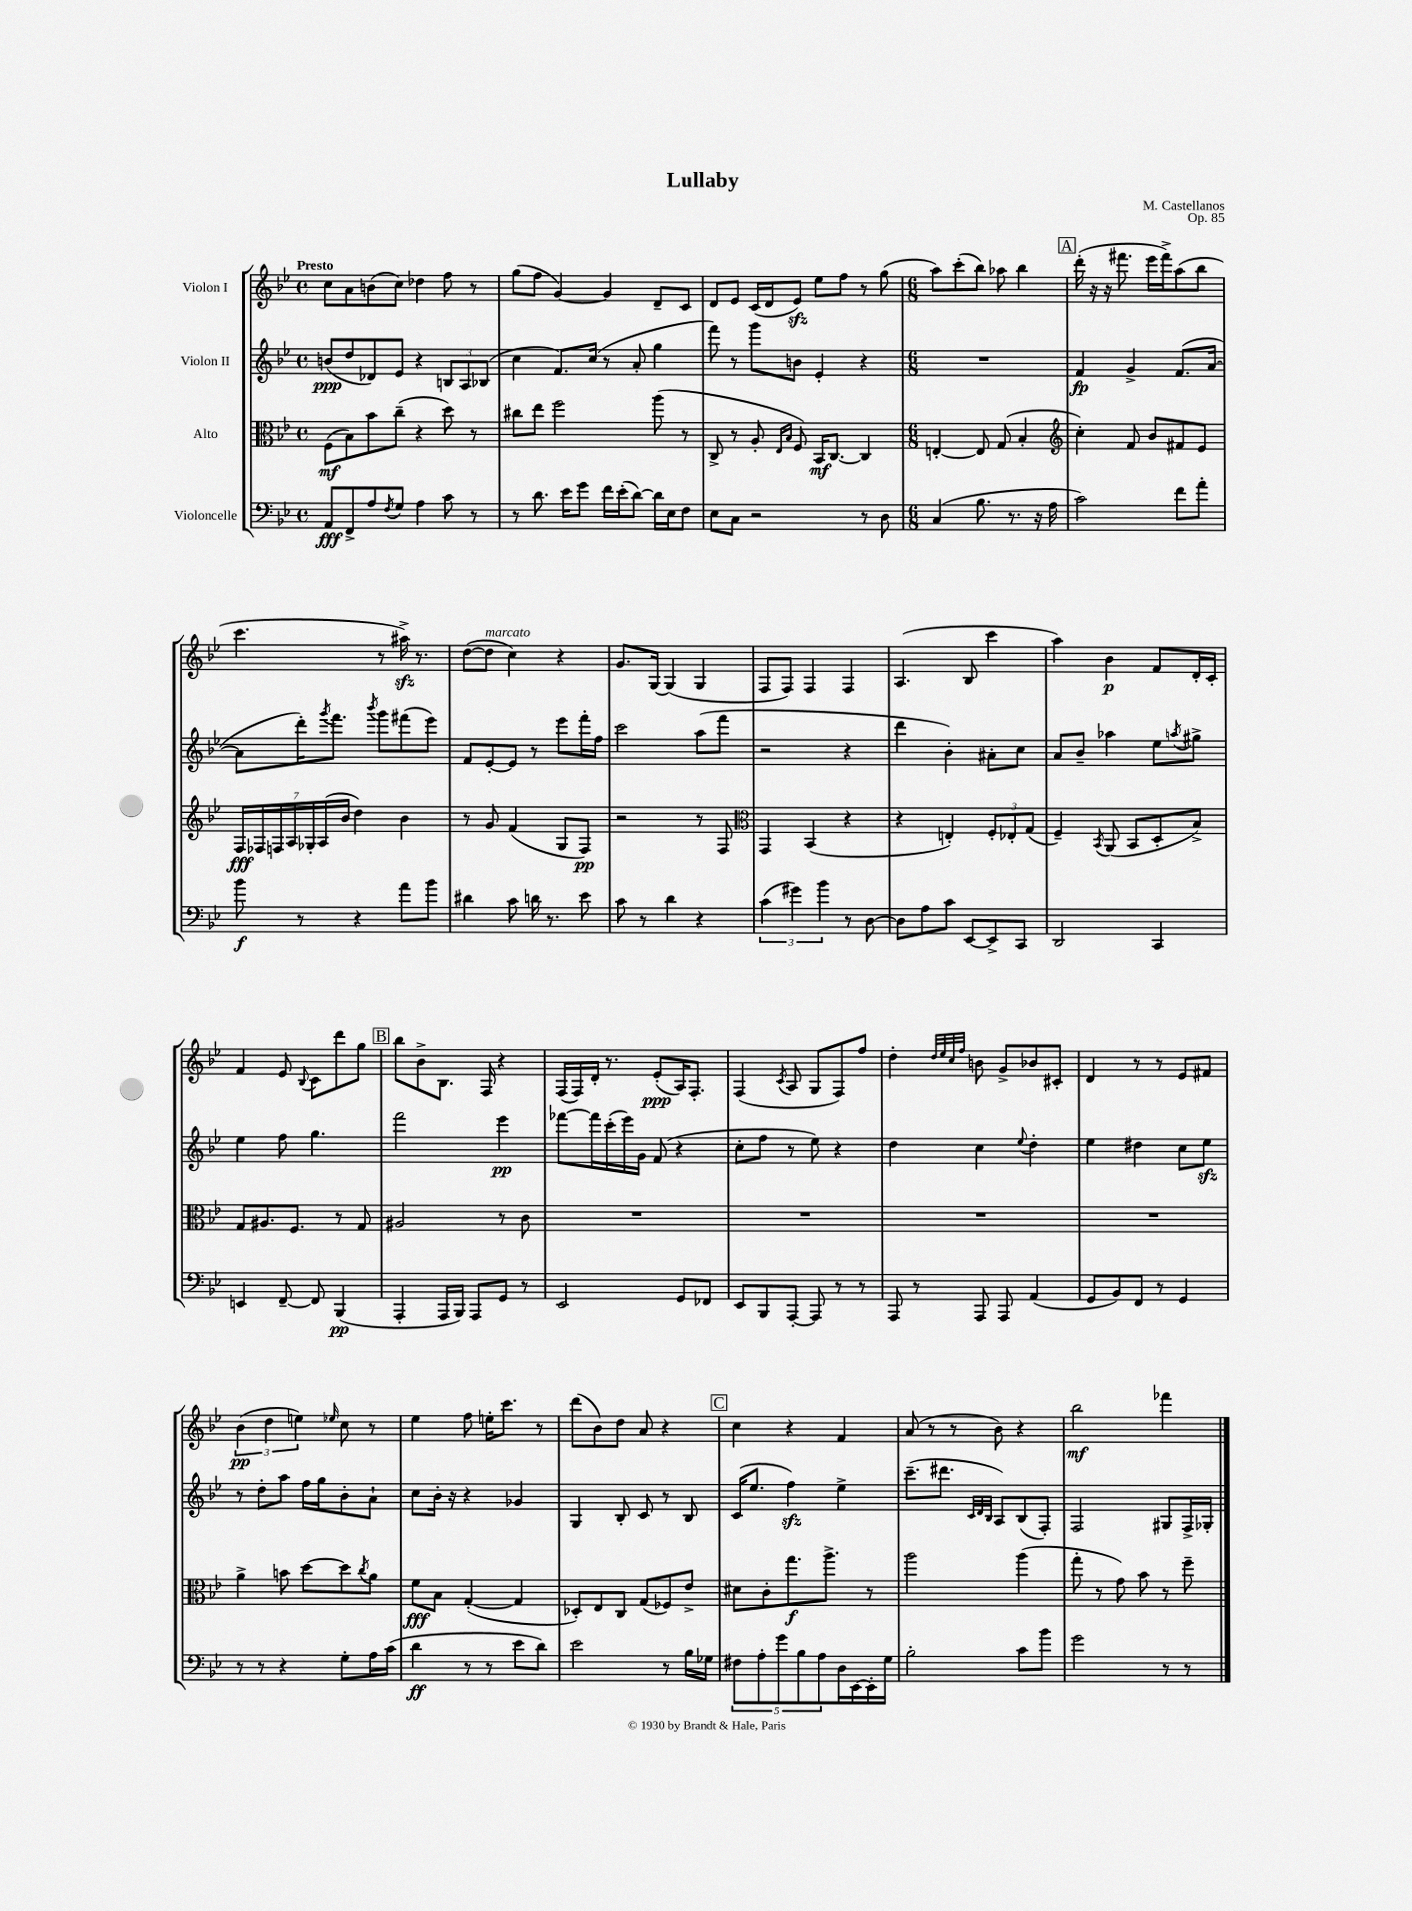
\header { title = "Lullaby" composer = "M. Castellanos" opus = "Op. 85" }
<<
\new StaffGroup <<
\new Staff = "s0" \with { instrumentName = "Violon I" } {
    \clef treble \key bes \major \defaultTimeSignature \time 4/4 \tempo "Presto"
    c''8 a'8 b'8( c''8) des''4 f''8 r8 |
    g''8( f''8 g'4~) g'4 d'8-- c'8 |
    d'8 ees'8 c'16( d'16 ees'8\sfz) ees''8 f''8 r8 g''8( |
    \numericTimeSignature \time 6/8 a''8) c'''8-.( bes''8) aes''8 bes''4 |
    \mark \markup { \box "A" } d'''16-.( r16 r16 fis'''8. ees'''16 fis'''16->) a''8( bes''8 |
    c'''4. r8 ais''16->\sfz) r8. |
    d''8~( d''8^\markup { \italic "marcato" } c''4) r4 |
    g'8. g16~ g4( g4 |
    f8 f8) f4 f4 |
    a4.( bes8 c'''4 |
    a''4) bes'4\p f'8 d'16-. c'16-. |
    f'4 ees'8 \appoggiatura { bes8 } c'8 d'''8 g''8 |
    \mark \markup { \box "B" } bes''8 bes'8-> bes8. f16 r4 |
    f16( f16) d'16-. r8. ees'8-.\ppp( a16) f8.-. |
    f4( \acciaccatura { c'8 } a8 g8 f8) f''8 |
    d''4-. \grace { d''32 ees''32 c''32 f''32 } b'8 g'8-> bes'8 cis'8-. |
    d'4 r8 r8 ees'8 fis'8 |
    \tuplet 3/2 { bes'4\pp( d''4 e''4) } \grace { ees''16 } c''8 r8 |
    ees''4 f''8 e''16-. c'''8. r8 |
    d'''8( bes'8) d''8 a'8 r4 |
    \mark \markup { \box "C" } c''4 r4 f'4 |
    a'8( r8 r8 bes'8) r4 |
    bes''2\mf fes'''4 \bar "|." |
}
\new Staff = "s1" \with { instrumentName = "Violon II" } {
    \clef treble \key bes \major \defaultTimeSignature \time 4/4
    b'8\ppp( d''8 des'8) ees'8 r4 \tuplet 3/2 { b8 a8 bes8( } |
    c''4 f'8.) c''16( r8 a'8-. g''4 |
    f'''8) r8 g'''8 b'8 ees'4-. r4 |
    \numericTimeSignature \time 6/8 R2. |
    \mark \markup { \box "A" } f'4\fp g'4-> f'8.( a'16~ |
    a'8 d'''16-.) \acciaccatura { g'''8 } f'''8. \acciaccatura { bes'''8 } g'''8 fis'''8( ees'''8) |
    f'8 ees'8~-. ees'8 r8 ees'''8 f'''16-. f''16 |
    c'''2 a''8( f'''8 |
    r2 r4 |
    d'''4 bes'4-.) ais'8-. c''8 |
    a'8 bes'8-- aes''4 ees''8 \acciaccatura { a''8 } gis''8-> |
    ees''4 f''8 g''4. |
    \mark \markup { \box "B" } f'''2 ees'''4\pp |
    fes'''8~ fes'''16 c'''16-.( ees'''16) g'16 f'8( r4 |
    c''8-. f''8 r8 ees''8) r4 |
    d''4 c''4 \appoggiatura { ees''8 } d''4-. |
    ees''4 dis''4 c''8 ees''8\sfz |
    r8 d''8-. a''8 f''16 g''16 bes'8-. a'8-! |
    c''8 bes'16-. r16 r4 ges'4 |
    g4 bes8-. c'8 r8 bes8 |
    \mark \markup { \box "C" } c'16( ees''8. f''4\sfz) ees''4-> |
    c'''8.--( dis'''8. \grace { c'32 d'32 bes32 } a8) bes8( f8-.) |
    f2 gis8 f16-> ges16-. \bar "|." |
}
\new Staff = "s2" \with { instrumentName = "Alto" } {
    \clef alto \key bes \major \defaultTimeSignature \time 4/4
    f8\mf( bes8) bes'8 c''8--( r4 d''8) r8 |
    cis''8 ees''8 f''2 a''8( r8 |
    c8-> r8 a8-. \grace { ees16 bes16 } f8) bes,16\mf c8.~ c4 |
    \numericTimeSignature \time 6/8 e4~-. e8 g8( bes4-. |
    \mark \markup { \box "A" } \clef treble c''4-.) f'8 bes'8 fis'8 ees'8 |
    \tuplet 7/4 { f16\fff fes16 f16 a16 ges16-. a16( bes'16 } d''4) bes'4 |
    r8 g'8 f'4( g8 f8\pp) |
    r2 r8 f8 |
    \clef alto g,4 bes,4( r4 |
    r4 e4-.) \tuplet 3/2 { f8-. ees8-. g8( } |
    f4--) \acciaccatura { bes,8 } a,8( bes,8 d8-. bes8->) |
    g8 ais8. f8. r8 g8 |
    \mark \markup { \box "B" } ais2 r8 c'8 |
    R2. |
    R2. |
    R2. |
    R2. |
    a'4-> b'8 d''8~ d''8 \acciaccatura { c''8 } a'8 |
    f'8\fff bes8 g4~-.( g4 |
    des8-.) ees8 c8 g8( fes8) ees'8-> |
    \mark \markup { \box "C" } dis'8 c'8-. g''8.\f a''8.-> r8 |
    a''2 a''4( |
    g''8-. r8 g'8) bes'8 r8 f''8-- \bar "|." |
}
\new Staff = "s3" \with { instrumentName = "Violoncelle" } {
    \clef bass \key bes \major \defaultTimeSignature \time 4/4
    a,8\fff f,8-> a8 \acciaccatura { f8 } g8 a4 c'8 r8 |
    r8 d'8. ees'16 g'8 f'16 ees'16-.( d'8~) d'16 ees16 f8 |
    ees8 c8 r2 r8 d8 |
    \numericTimeSignature \time 6/8 c4( bes8. r8. r16 a16 |
    \mark \markup { \box "A" } c'2) f'8 a'8-. |
    bes'8\f r8 r4 a'8 bes'8 |
    dis'4 c'8 d'16 r8. ees'8 |
    c'8 r8 d'4 r4 |
    \tuplet 3/2 { c'4( gis'4) bes'4 } r8 d8~ |
    d8 a8 c'8 ees,8~ ees,8-> c,8 |
    d,2 c,4 |
    e,4 f,8~-- f,8 bes,,4\pp( |
    \mark \markup { \box "B" } a,,4-. a,,16 bes,,16) a,,8 g,8 r8 |
    ees,2 g,8 fes,8 |
    ees,8 bes,,8 a,,8~-. a,,8 r8 r8 |
    a,,8 r8 a,,8 a,,8 a,4( |
    g,8 bes,8) f,8 r8 g,4 |
    r8 r8 r4 g8-. a16 c'16( |
    d'4\ff r8 r8 ees'8 d'8) |
    ees'2 r8 bes16 ges16 |
    \mark \markup { \box "C" } \tuplet 5/4 { fis8 a8-. g'8 bes8 a8 } d16 ees,16~ ees,16-. g16 |
    bes2-. c'8 bes'8 |
    g'2 r8 r8 \bar "|." |
}
>>
>>
\layout { \context { \Score \remove "Bar_number_engraver" } }
